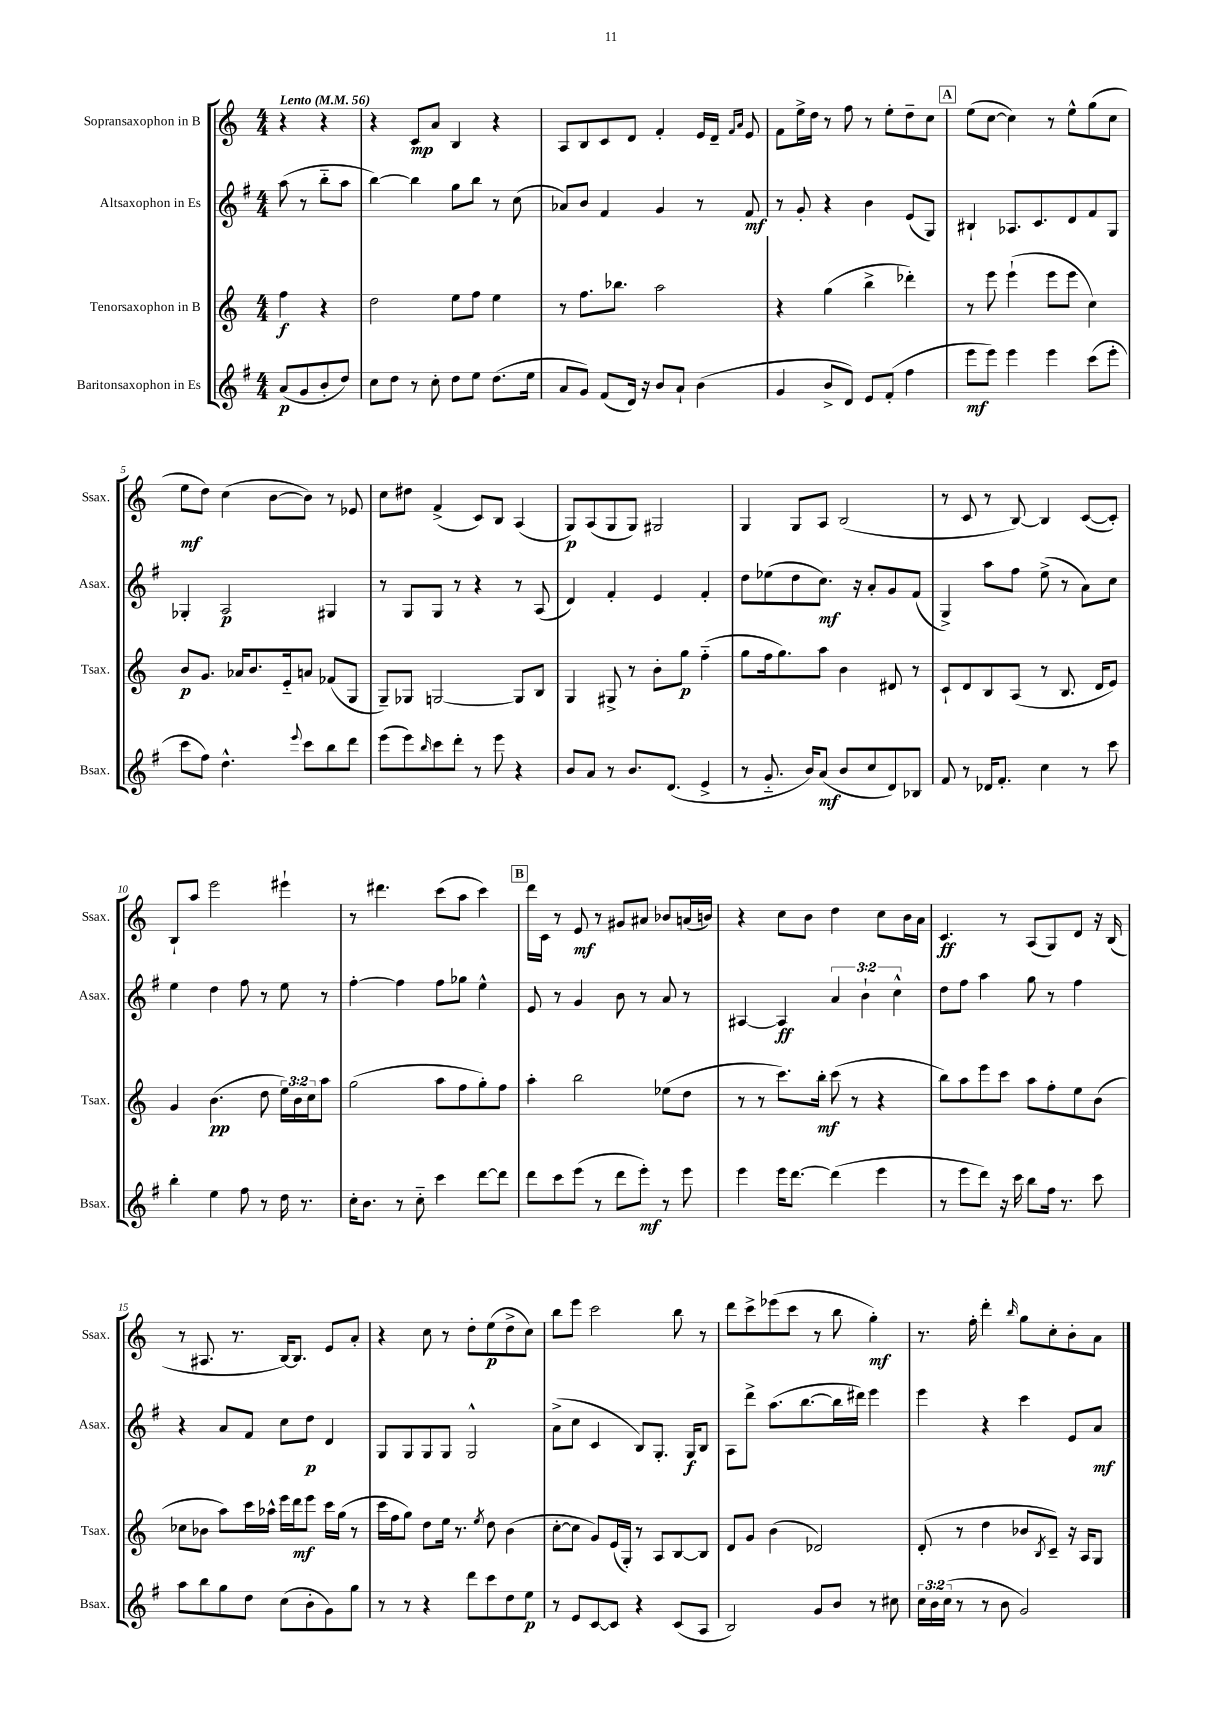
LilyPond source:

<<
\new StaffGroup <<
\new Staff = "s0" \with { instrumentName = "Sopransaxophon in B" shortInstrumentName = "Ssax." } {
    \clef treble \key c \major \numericTimeSignature \time 4/4 \partial 2 \tempo "Lento" 4 = 56
    r4 r4 |
    r4 c'8\mp a'8 b4 r4 |
    a8 b8 c'8 d'8 f'4-. e'16 d'16-- \grace { f'16 a'16 } e'8 |
    f'8 e''16-> d''16 r8 f''8 r8 e''8-. d''8-- c''8 |
    \mark \markup { \box "A" } e''8( c''8~ c''4) r8 e''8-^ g''8( c''8 |
    e''8\mf d''8) c''4( b'8~ b'8) r8 ees'8 |
    c''8 dis''8 f'4->( c'8) b8 a4( |
    g8\p) a8( g8 g8) gis2 |
    g4 g8 a8 b2( |
    r8 c'8 r8 b8~) b4 c'8~( c'8-.) |
    b8-! a''8 e'''2 eis'''4-! |
    r8 dis'''4. c'''8( a''8 c'''4) |
    \mark \markup { \box "B" } d'''16 c'16 r8 e'8\mf r8 gis'8 ais'8 bes'8 a'16( b'16) |
    r4 c''8 b'8 d''4 c''8 b'16 a'16 |
    c'4.\ff r8 a8( g8) d'8 r16 b16( |
    r8 ais8. r8. b16~) b8. e'8 a'8-. |
    r4 c''8 r8 d''8-. e''8\p( d''8-> c''8) |
    b''8 e'''8 c'''2 b''8 r8 |
    d'''8 c'''8-> ees'''8( c'''8 r8 b''8 g''4-.\mf) |
    r8. f''16-. d'''4-. \grace { b''16 } g''8 c''8-. b'8-. a'8 \bar "|." |
}
\new Staff = "s1" \with { instrumentName = "Altsaxophon in Es" shortInstrumentName = "Asax." } {
    \clef treble \key g \major \numericTimeSignature \time 4/4 \override Staff.TupletNumber.text = #tuplet-number::calc-fraction-text \partial 2
    a''8( r8 b''8-_ a''8 |
    b''4~) b''4 g''8 b''8 r8 c''8( |
    aes'8) b'8 fis'4 g'4 r8 fis'8\mf |
    r8 g'8-. r4 b'4 e'8( g8) |
    \mark \markup { \box "A" } bis4-! aes8. c'8. d'8 fis'8 g8 |
    ges4-. a2\p gis4 |
    r8 g8 g8 r8 r4 r8 a8( |
    d'4) fis'4-. e'4 fis'4-. |
    d''8 ees''8( d''8 c''8.\mf) r16 a'8-. g'8 fis'8( |
    g4->) a''8 fis''8 e''8->( r8 a'8) c''8 |
    e''4 d''4 fis''8 r8 e''8 r8 |
    fis''4~-. fis''4 fis''8 ges''8 e''4-^ |
    \mark \markup { \box "B" } e'8 r8 g'4 b'8 r8 a'8 r8 |
    ais4~ ais4\ff \tuplet 3/2 { a'4 b'4-! c''4-^ } |
    d''8 fis''8 a''4 g''8 r8 fis''4 |
    r4 a'8 fis'8 c''8 d''8\p d'4 |
    g8 g8 g8 g8 g2-^ |
    a'8->( c''8 c'4 b8) g8.-. g16\f b8 |
    a8 d'''8-> a''8.( b''8.~ b''16 dis'''16) e'''4 |
    e'''4 r4 c'''4 e'8 a'8\mf \bar "|." |
}
\new Staff = "s2" \with { instrumentName = "Tenorsaxophon in B" shortInstrumentName = "Tsax." } {
    \clef treble \key c \major \numericTimeSignature \time 4/4 \override Staff.TupletNumber.text = #tuplet-number::calc-fraction-text \partial 2
    f''4\f r4 |
    d''2 e''8 f''8 e''4 |
    r8 f''8. bes''8. a''2 |
    r4 g''4( b''4-> des'''4-.) |
    \mark \markup { \box "A" } r8 e'''8 e'''4-!( e'''8 e'''8 c''4) |
    b'8\p g'8. aes'16 b'8. e'16-_ a'8 fes'8( g8 |
    g8--) ges8 g2~ g8 b8 |
    g4 gis8-> r8 b'8-. g''8\p f''4-_( |
    g''8 f''16 g''8.) a''8 b'4 dis'8 r8 |
    c'8-! d'8 b8 a8( r8 b8. d'16 e'8) |
    g'4 b'4.\pp( d''8 \tuplet 3/2 { e''16) b'16 c''16 } a''8 |
    g''2( a''8 f''8 g''8-.) f''8 |
    \mark \markup { \box "B" } a''4-. b''2 ees''8( d''8 |
    r8 r8 c'''8.) b''16-.\mf c'''8( r8 r4 |
    b''8) a''8 e'''8 c'''8 a''8 f''8-. e''8 b'8( |
    ces''8 bes'8 a''8) c'''16 aes''16-^ e'''16 d'''16\mf e'''8 c'''16 g''16( r8 |
    c'''16 f''16 g''8) d''8 e''16 r8. \acciaccatura { e''8 } d''8 b'4( |
    c''8~-. c''8 g'8) e'16( g16-.) r8 a8 b8~ b8 |
    d'8 g'8 b'4( des'2) |
    d'8-.( r8 d''4 bes'8 \acciaccatura { b8 } c'8--) r16 a16 g8 \bar "|." |
}
\new Staff = "s3" \with { instrumentName = "Baritonsaxophon in Es" shortInstrumentName = "Bsax." } {
    \clef treble \key g \major \numericTimeSignature \time 4/4 \override Staff.TupletNumber.text = #tuplet-number::calc-fraction-text \partial 2
    a'8\p( g'8 b'8-. d''8) |
    c''8 d''8 r8 c''8-. d''8 e''8 d''8.( e''16 |
    a'8 g'8) fis'8( d'16) r16 b'8 a'8-! b'4( |
    g'4 b'8-> d'8) e'8 fis'8-.( fis''4 |
    \mark \markup { \box "A" } e'''8\mf e'''8) e'''4 e'''4 c'''8( e'''8-. |
    c'''8 fis''8) d''4.-^ \appoggiatura { e'''8 } c'''8 b''8 d'''8 |
    e'''8( e'''8) \grace { b''16 } c'''8 d'''8-. r8 e'''8 r4 |
    b'8 a'8 r8 b'8. d'8.( e'4-> |
    r8 g'8.-_ b'16) a'8\mf( b'8 c''8 d'8) bes8 |
    fis'8 r8 des'16 fis'8.-. c''4 r8 c'''8 |
    b''4-. e''4 fis''8 r8 d''16 r8. |
    c''16-. b'8. r8 c''8-_ c'''4 d'''8~ d'''8 |
    \mark \markup { \box "B" } d'''8 c'''8 e'''8( r8 d'''8 e'''8-.\mf) r8 e'''8 |
    e'''4 e'''16 d'''8.~ d'''4( e'''4 |
    r8 e'''8 d'''8) r16 c'''16 b''8 fis''16 r8. c'''8 |
    a''8 b''8 g''8 d''8 c''8( b'8-. g'8) g''8 |
    r8 r8 r4 d'''8 c'''8 d''8 e''8\p |
    r8 e'8 c'8~ c'8 r4 c'8( a8 |
    b2) g'8 b'8 r8 cis''8 |
    \tuplet 3/2 { c''16 b'16 c''16( } r8 r8 b'8 g'2) \bar "|." |
}
>>
>>
